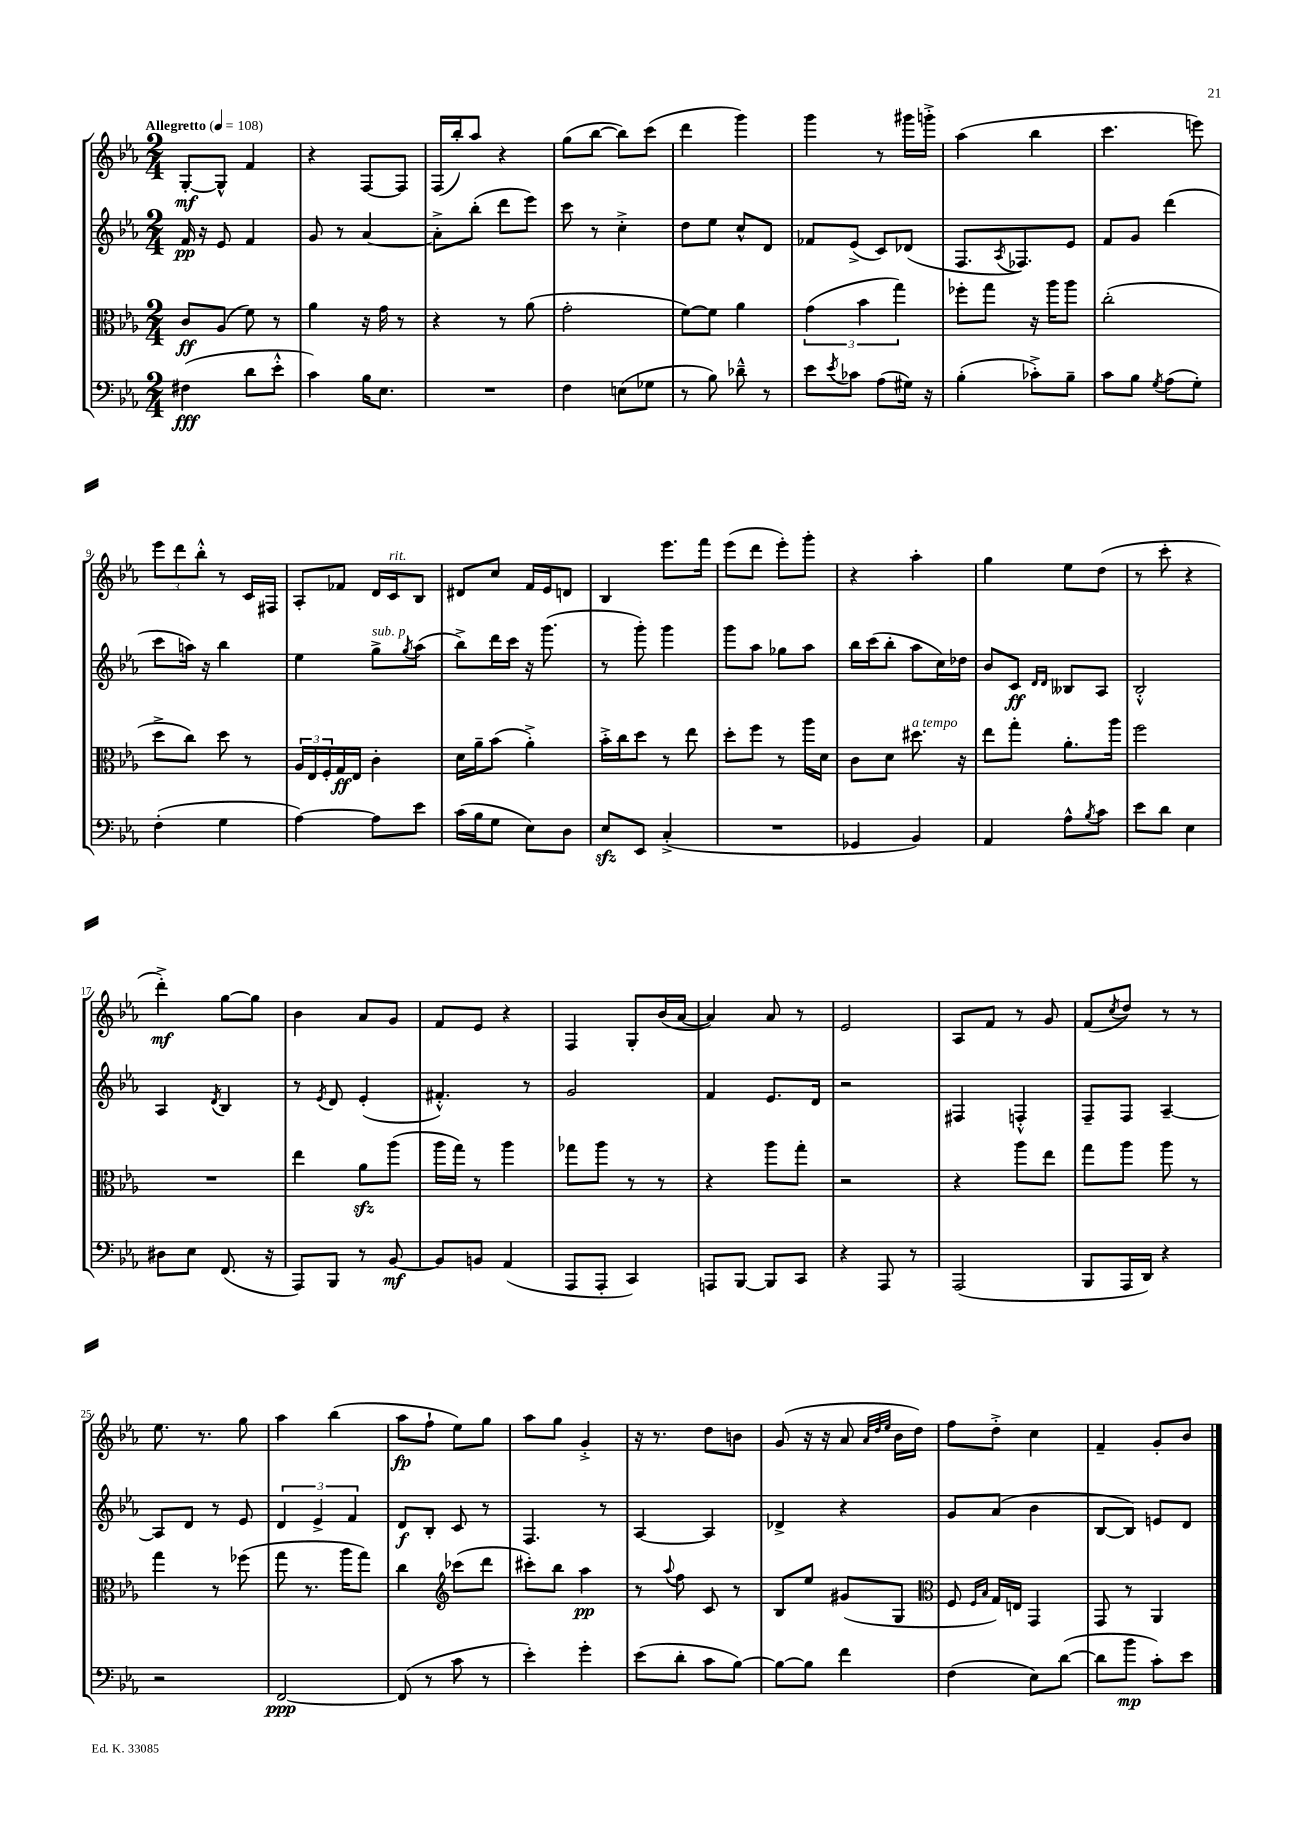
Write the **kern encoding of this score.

**kern	**dynam	**kern	**dynam	**kern	**dynam	**kern	**dynam
*part4	*part4	*part3	*part3	*part2	*part2	*part1	*part1
*staff4	*staff4	*staff3	*staff3	*staff2	*staff2	*staff1	*staff1
*clefF4	*	*clefC3	*	*clefG2	*	*clefG2	*
*k[b-e-a-]	*	*k[b-e-a-]	*	*k[b-e-a-]	*	*k[b-e-a-]	*
*M2/4	*	*M2/4	*	*M2/4	*	*M2/4	*
*MM108	*	*MM108	*	*MM108	*	*MM108	*
=1	=1	=1	=1	=1	=1	=1	=1
!	!	!	!	!	!	!LO:TX:a:B:t=Allegretto	!
(4F#X\	fff	8c/L	ff	16f/	pp	[8G'/L	mf
.	.	.	.	16r	.	.	.
.	.	(8A-/J	.	8e-/	.	8G^^/J]	.
8d\L	.	8f\)	.	4f/	.	4f/	.
8e-'^^\J	.	8r	.	.	.	.	.
=2	=2	=2	=2	=2	=2	=2	=2
4c\)	.	4a-\	.	8g/	.	4r	.
.	.	.	.	8r	.	.	.
16B-\KL	.	16r	.	[4a-/	.	[8F/L	.
8.E-\J	.	16g\	.	.	.	.	.
.	.	8r	.	.	.	8F/J]	.
=3	=3	=3	=3	=3	=3	=3	=3
2r	.	4r	.	8a-'^\L]	.	(16F/LL	.
.	.	.	.	.	.	16bb-'/J)	.
.	.	.	.	(8bb-'\J	.	8aa-/J	.
.	.	8r	.	8ddd\L	.	4r	.
.	.	(8a-\	.	8eee-\J)	.	.	.
=4	=4	=4	=4	=4	=4	=4	=4
4F\	.	2g'\	.	8ccc\	.	(8gg\L	.
.	.	.	.	8r	.	[8bb-\J	.
(8En\L	.	.	.	4cc'^\	.	8bb-\L])	.
8G-X\J	.	.	.	.	.	(8ccc\J	.
=5	=5	=5	=5	=5	=5	=5	=5
8r	.	[8f\L)	.	8dd\L	.	4ddd\	.
8B-\)	.	8f\J]	.	8ee-\J	.	.	.
8d-X~^^\	.	4a-\	.	8cc^^/L	.	4ggg\)	.
8r	.	.	.	8d/J	.	.	.
=6	=6	=6	=6	=6	=6	=6	=6
8e-\L	.	(6g\	.	8f-X/L	.	4ggg\	.
8qe-/	.	.	.	.	.	.	.
8c-X\J	.	.	.	(8e-^/J	.	.	.
.	.	6b-\	.	.	.	.	.
(8A-\L	.	.	.	8c/L)	.	8r	.
.	.	6gg\)	.	.	.	.	.
16G#X\Jk)	.	.	.	(8d-X/J	.	16ggg#X\LL	.
16r	.	.	.	.	.	16gggn'^\JJ	.
=7	=7	=7	=7	=7	=7	=7	=7
(4B-'\	.	8ff-X'\L	.	8.F/L	.	(4aa-\	.
.	.	8gg\J	.	.	.	.	.
.	.	.	.	8qA-/	.	.	.
.	.	.	.	8.F-X/)	.	.	.
8c-X'^\L)	.	16r	.	.	.	4bb-\	.
.	.	16aa-\KL	.	.	.	.	.
8B-~\J	.	8aa-\J	.	8e-/J	.	.	.
=8	=8	=8	=8	=8	=8	=8	=8
8c\L	.	(2cc'\	.	8f/L	.	4.ccc\	.
8B-\J	.	.	.	8g/J	.	.	.
8qG/	.	.	.	.	.	.	.
(8A-\L	.	.	.	(4ddd\	.	.	.
8G'\J)	.	.	.	.	.	8eeen\)	.
!!LO:LB:g=z
=9	=9	=9	=9	=9	=9	=9	=9
(4F'\	.	8dd^\L	.	8ccc\L	.	12eee-\L	.
.	.	.	.	.	.	12ddd\	.
.	.	8cc\J)	.	16aan\Jk)	.	.	.
.	.	.	.	.	.	12bb-'^^\J	.
.	.	.	.	16r	.	.	.
4G\	.	8dd\	.	4bb-\	.	8r	.
.	.	8r	.	.	.	16c/LL	.
.	.	.	.	.	.	16F#X/JJ	.
=10	=10	=10	=10	=10	=10	=10	=10
[4A-\)	.	24A-/LL	.	4ee-\	.	8A-'/L	.
.	.	24E-/	.	.	.	.	.
.	.	24F'/	.	.	.	.	.
.	.	16G/	ff	.	.	8f-X/J	.
.	.	16E-/JJ	.	.	.	.	.
!	!	!	!	!LO:TX:a:i:t=sub. p	!	!	!
8A-\L]	.	4c'\	.	8gg^\L	.	16d/LL	.
!	!	!	!	!	!	!LO:TX:a:i:t=rit.	!
.	.	.	.	.	.	16c/J	.
.	.	.	.	8qgg/	.	.	.
8e-\J	.	.	.	(8aa-\J	.	8B-/J	.
=11	=11	=11	=11	=11	=11	=11	=11
(16c\LL	.	16d\LL	.	8bb-^\L)	.	8d#X/L	.
16B-\J	.	16a-~\J	.	.	.	.	.
8G\J	.	(8b-\J	.	16ddd\L	.	8cc/J	.
.	.	.	.	16ccc\JJ	.	.	.
8E-\L)	.	4a-'^\)	.	16r	.	16f/LL	.
.	.	.	.	(8.ggg\	.	16e-/J	.
8D\J	.	.	.	.	.	8dn/J	.
=12	=12	=12	=12	=12	=12	=12	=12
8E-zz/L	.	16b-'^\LL	.	8r	.	4B-/	.
.	.	16cc\J	.	.	.	.	.
8EE-/J	.	8dd\J	.	8ggg'\)	.	.	.
(4C'^/	.	8r	.	4ggg\	.	8.eee-\L	.
.	.	8ee-\	.	.	.	.	.
.	.	.	.	.	.	16fff\Jk	.
=13	=13	=13	=13	=13	=13	=13	=13
2r	.	8dd'\L	.	8ggg\L	.	(8eee-\L	.
.	.	8ff\J	.	8aa-\J	.	8ddd\J	.
.	.	8r	.	8gg-X\L	.	8eee-'\L)	.
.	.	16aa-\LL	.	8aa-\J	.	8ggg'\J	.
.	.	16d\JJ	.	.	.	.	.
=14	=14	=14	=14	=14	=14	=14	=14
4GG-X/	.	8c\L	.	16bb-\LL	.	4r	.
.	.	.	.	(16ccc\J	.	.	.
.	.	8d\J	.	8bb-'\J	.	.	.
!	!	!LO:TX:a:i:t=a tempo	!	!	!	!	!
4BB-/)	.	8.dd#X\	.	8aa-\L	.	4aa-'\	.
.	.	.	.	16cc\L)	.	.	.
.	.	16r	.	16dd-X\JJ	.	.	.
=15	=15	=15	=15	=15	=15	=15	=15
4AA-/	.	8ee-\L	.	8b-/L	.	4gg\	.
.	.	8gg'\J	.	8c/J	ff	.	.
.	.	.	.	16qqd/LL	.	.	.
.	.	.	.	16qqd/JJ	.	.	.
8A-^^\L	.	8.a-'\L	.	8B--X/L	.	8ee-\L	.
8qB-/	.	.	.	.	.	.	.
8c\J	.	.	.	8A-/J	.	(8dd\J	.
.	.	16aa-\Jk	.	.	.	.	.
=16	=16	=16	=16	=16	=16	=16	=16
8e-\L	.	2ff\	.	2B-'^^/	.	8r	.
8d\J	.	.	.	.	.	8ccc'\	.
4E-\	.	.	.	.	.	4r	.
!!LO:LB:g=z
=17	=17	=17	=17	=17	=17	=17	=17
8D#X\L	.	2r	.	4A-/	.	4ddd'^\)	mf
8E-\J	.	.	.	.	.	.	.
.	.	.	.	8qd/	.	.	.
(8.FF/	.	.	.	4B-/	.	[8gg\L	.
.	.	.	.	.	.	8gg\J]	.
16r	.	.	.	.	.	.	.
=18	=18	=18	=18	=18	=18	=18	=18
8AAA-/L)	.	4ee-\	.	8r	.	4b-\	.
.	.	.	.	8qe-/	.	.	.
8BBB-/J	.	.	.	8d/	.	.	.
8r	.	8a-zz\L	.	(4e-'/	.	8a-/L	.
[8BB-/	mf	(8aa-\J	.	.	.	8g/J	.
=19	=19	=19	=19	=19	=19	=19	=19
8BB-/L]	.	16aa-\LL	.	4.f#X'^^/)	.	8f/L	.
.	.	16gg\JJ)	.	.	.	.	.
8BBn/J	.	8r	.	.	.	8e-/J	.
(4AA-/	.	4aa-\	.	.	.	4r	.
.	.	.	.	8r	.	.	.
=20	=20	=20	=20	=20	=20	=20	=20
8AAA-/L	.	8gg-X\L	.	2g/	.	4F/	.
8AAA-'/J	.	8aa-\J	.	.	.	.	.
4CC/)	.	8r	.	.	.	8G'/L	.
.	.	8r	.	.	.	(16b-/L	.
.	.	.	.	.	.	[16a-/JJ	.
=21	=21	=21	=21	=21	=21	=21	=21
8AAAn/L	.	4r	.	4f/	.	4a-/])	.
[8BBB-/J	.	.	.	.	.	.	.
8BBB-/L]	.	8aa-\L	.	8.e-/L	.	8a-/	.
8CC/J	.	8gg'\J	.	.	.	8r	.
.	.	.	.	16d/Jk	.	.	.
=22	=22	=22	=22	=22	=22	=22	=22
4r	.	2r	.	2r	.	2e-/	.
8AAA-/	.	.	.	.	.	.	.
8r	.	.	.	.	.	.	.
=23	=23	=23	=23	=23	=23	=23	=23
(2AAA-/	.	4r	.	4F#X/	.	8A-/L	.
.	.	.	.	.	.	8f/J	.
.	.	8aa-\L	.	4Fn'^^/	.	8r	.
.	.	8ee-\J	.	.	.	8g/	.
=24	=24	=24	=24	=24	=24	=24	=24
8BBB-/L	.	8gg\L	.	8F~/L	.	(8f/L	.
.	.	.	.	.	.	8qcc/	.
16AAA-/L	.	8aa-\J	.	8F/J	.	8dd/J)	.
16DD/JJ)	.	.	.	.	.	.	.
4r	.	8aa-\	.	[4A-~/	.	8r	.
.	.	8r	.	.	.	8r	.
!!LO:LB:g=z
=25	=25	=25	=25	=25	=25	=25	=25
2r	.	4gg\	.	8A-/L]	.	8.ee-\	.
.	.	.	.	8d/J	.	.	.
.	.	.	.	.	.	8.r	.
.	.	8r	.	8r	.	.	.
.	.	(8ff-X\	.	8e-/	.	8gg\	.
=26	=26	=26	=26	=26	=26	=26	=26
[2FF/	ppp	8gg\	.	6d/	.	4aa-\	.
.	.	8.r	.	.	.	.	.
.	.	.	.	6e-^/	.	.	.
.	.	.	.	.	.	(4bb-\	.
.	.	16aa-\KL	.	.	.	.	.
.	.	.	.	6f/	.	.	.
.	.	8gg\J)	.	.	.	.	.
=27	=27	=27	=27	=27	=27	=27	=27
(8FF/]	.	4cc\	.	8d/L	f	8aa-\L	fp
8r	.	.	.	8B-'/J	.	8ff`\J	.
*	*	*clefG2	*	*	*	*	*
8c\	.	(8ccc-X\L	.	8c/	.	8ee-\L)	.
8r	.	8ddd\J	.	8r	.	8gg\J	.
=28	=28	=28	=28	=28	=28	=28	=28
4e-'\)	.	8ccc#X'\L)	.	4.F/	.	8aa-\L	.
.	.	8bb-\J	.	.	.	8gg\J	.
4g'\	.	4aa-\	pp	.	.	4g'^/	.
.	.	.	.	8r	.	.	.
=29	=29	=29	=29	=29	=29	=29	=29
(8e-\L	.	8r	.	[4A-/	.	16r	.
.	.	.	.	.	.	8.r	.
.	.	8qqaa-/	.	.	.	.	.
8d'\J	.	8ff\	.	.	.	.	.
8c\L	.	8c/	.	4A-/]	.	8dd\L	.
[8B-\J)	.	8r	.	.	.	8bn\J	.
=30	=30	=30	=30	=30	=30	=30	=30
8B-\L_	.	8B-/L	.	4d-X^/	.	(8g/	.
8B-\J]	.	8ee-/J	.	.	.	16r	.
.	.	.	.	.	.	16r	.
4f\	.	(8g#X/L	.	4r	.	8a-/	.
.	.	.	.	.	.	32qqa-/LLL	.
.	.	.	.	.	.	32qqdd/	.
.	.	.	.	.	.	32qqee-/JJJ	.
.	.	8G/J	.	.	.	16b-\LL	.
.	.	.	.	.	.	16dd\JJ)	.
=31	=31	=31	=31	=31	=31	=31	=31
*	*	*clefC3	*	*	*	*	*
(4F\	.	8F/	.	8g/L	.	8ff\L	.
.	.	16qqF/LL	.	.	.	.	.
.	.	16qqB-/JJ	.	.	.	.	.
.	.	16G/LL)	.	(8a-/J	.	8dd'^\J	.
.	.	16En/JJ	.	.	.	.	.
8E-\L)	.	4GG/	.	4b-\	.	4cc\	.
([8d\J	.	.	.	.	.	.	.
=32	=32	=32	=32	=32	=32	=32	=32
8d\L]	.	8GG/	.	[8B-/L	.	4f~/	.
8b-\J	mp	8r	.	8B-/J])	.	.	.
8c'\L)	.	4AA-/	.	8en/L	.	8g'/L	.
8e-\J	.	.	.	8d/J	.	8b-/J	.
==	==	==	==	==	==	==	==
*-	*-	*-	*-	*-	*-	*-	*-
